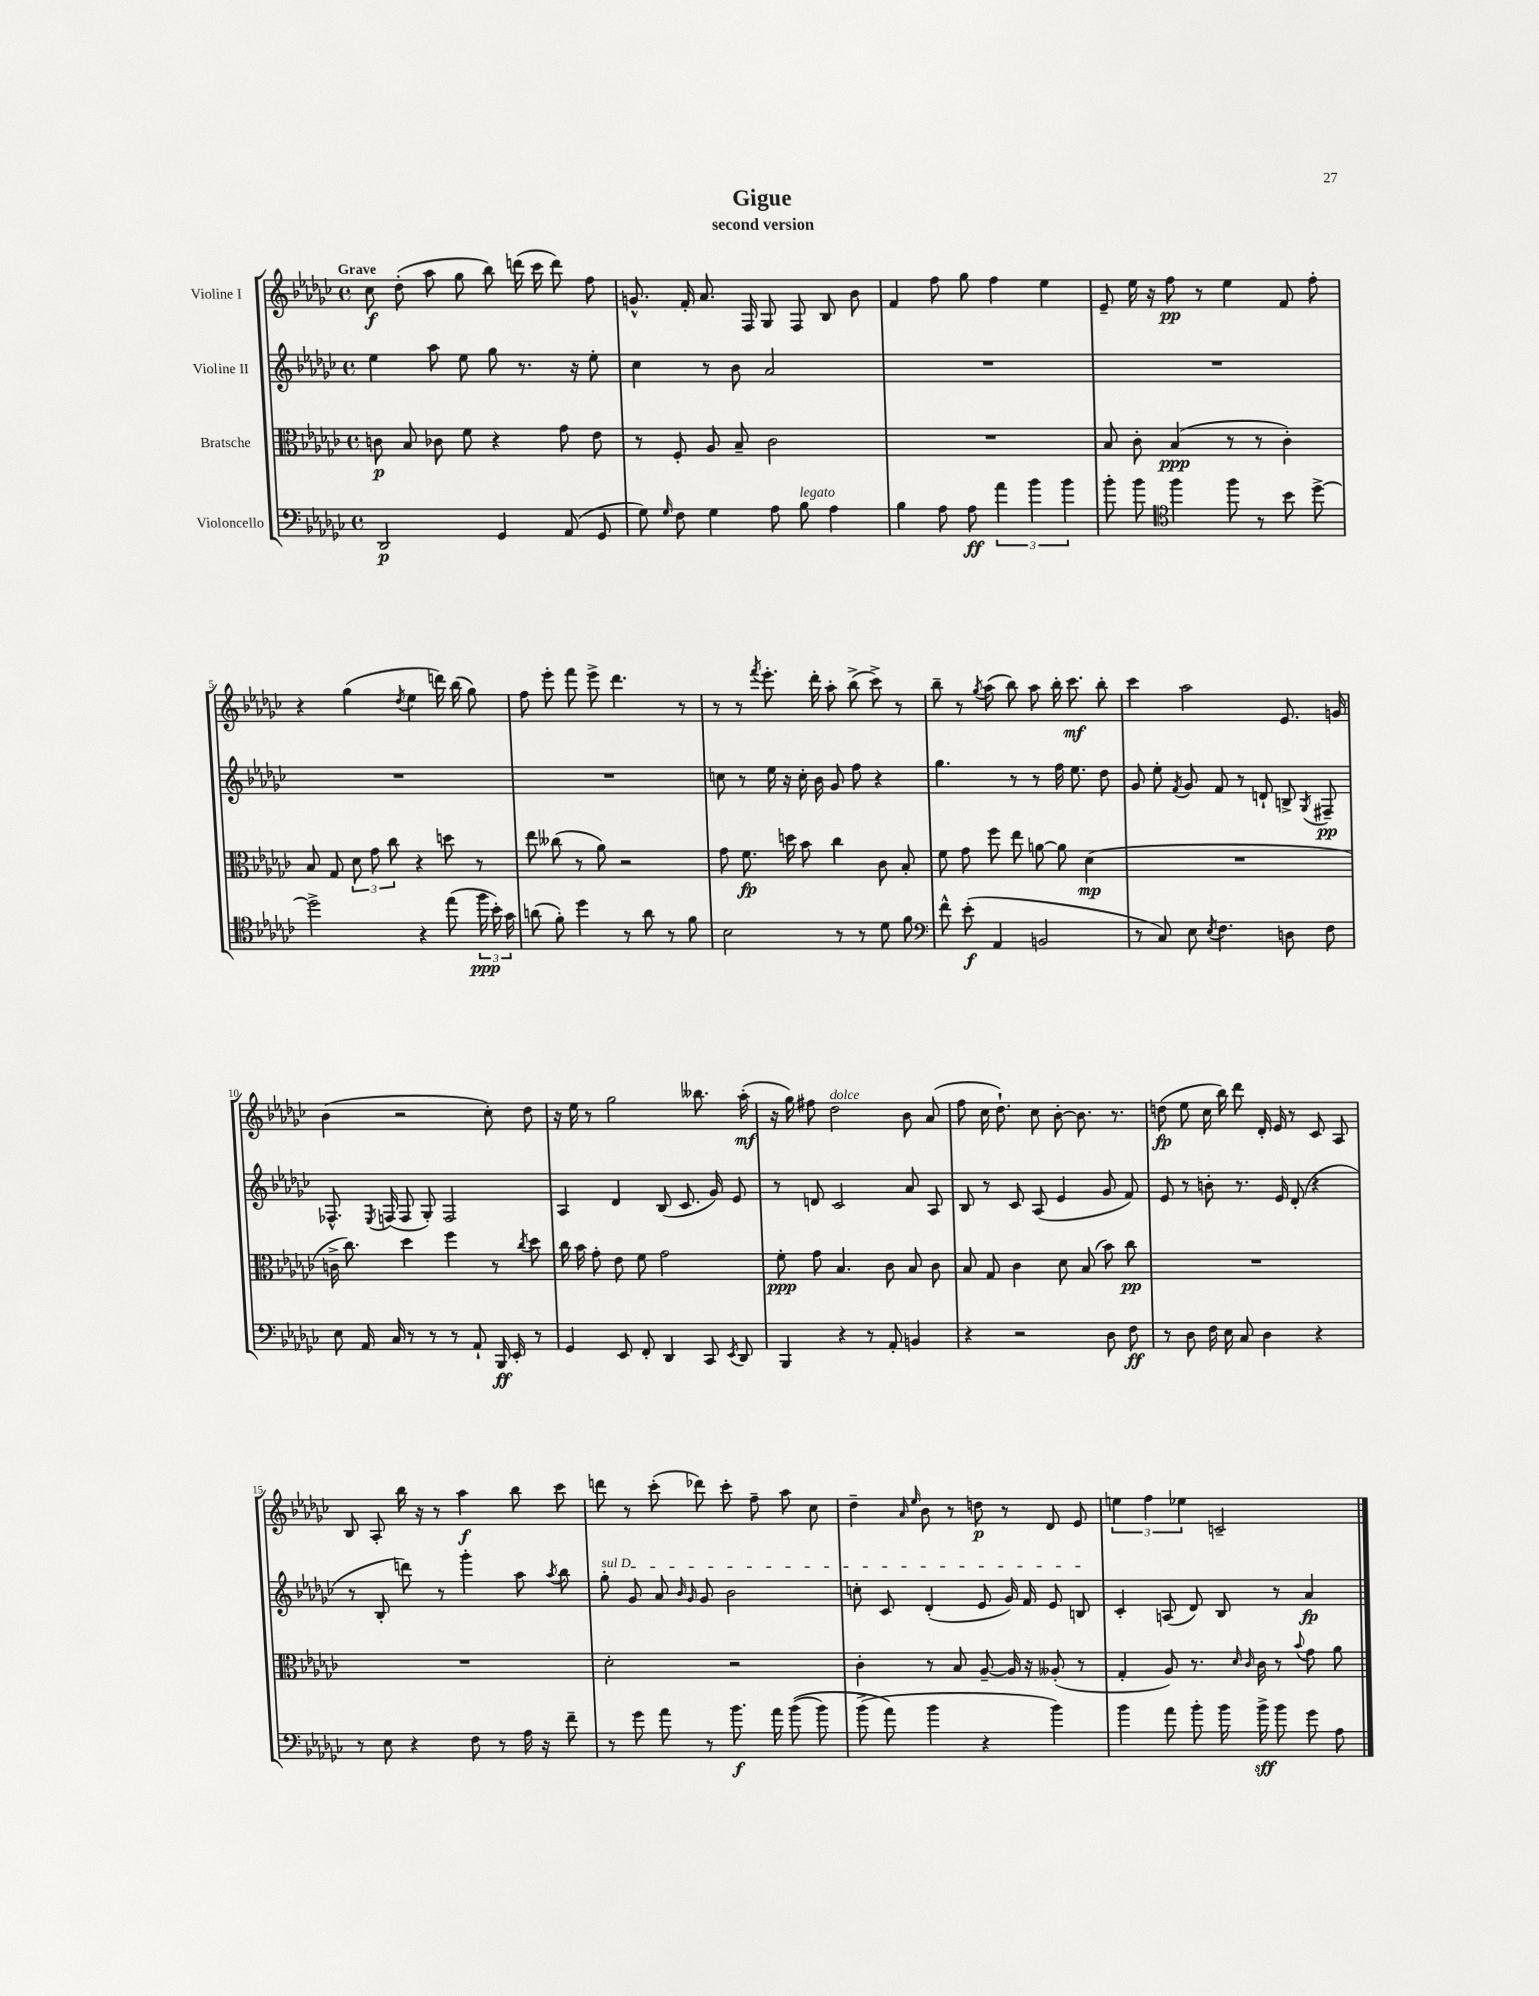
\header { title = "Gigue" subtitle = "second version" }
<<
\new StaffGroup <<
\new Staff = "s0" \with { instrumentName = "Violine I" } {
    \clef treble \key ges \major \defaultTimeSignature \time 4/4 \tempo "Grave"
    \autoBeamOff ces''8\f des''8-.( aes''8 ges''8 bes''8) d'''16( ces'''16 d'''8) f''8 |
    g'8.-^ f'16-. aes'8. f16 ges8 f8 bes8 bes'8 |
    f'4 f''8 ges''8 f''4 ees''4 |
    ees'8-- ees''16 r16 f''8\pp r8 ees''4 f'8 f''8-. |
    r4 ges''4( \acciaccatura { des''8 } ees''4 d'''16) bes''16( ges''8) |
    f''8 ees'''8-. f'''8 ees'''8-> des'''4. r8 |
    r8 r8 \acciaccatura { f'''8 } ees'''8.-. des'''16-. aes''8-. bes''8->( ces'''8->) r8 |
    bes''8-- r8 \acciaccatura { ges''8 } aes''8( bes''8) aes''8 bes''16-. ces'''8.\mf bes''8-. |
    ces'''4 aes''2 ees'8. g'16 |
    bes'4( r2 ces''8-.) des''8 |
    r16 ees''16 r8 ges''2 beses''8. aes''16-.\mf( |
    r16 ges''16) fis''8 des''2^\markup { \italic "dolce" } bes'8 aes'8( |
    f''8 ces''16 des''8.-!) ces''8 bes'8~-. bes'8. r8. |
    d''8\fp( ees''8 ces''16 bes''16) des'''8 des'16-. ees'16 r8 ces'8 aes8 |
    bes8 aes8-. bes''16 r16 r8 aes''4\f bes''8 ces'''8 |
    d'''8 r8 ces'''8-.( des'''8) ces'''8-. f''8-- aes''8 ces''8 |
    des''4-- \grace { aes'16 ees''16 } bes'8 r8 d''8\p r8 des'8 ees'8 |
    \tuplet 3/2 { e''4 f''4 ees''4 } c'2-- \bar "|." |
}
\new Staff = "s1" \with { instrumentName = "Violine II" } {
    \clef treble \key ges \major \defaultTimeSignature \time 4/4
    \autoBeamOff ees''4 aes''8 ees''8 ges''8 r8. r16 ees''8-. |
    ces''4 r8 bes'8 aes'2 |
    R1 |
    R1 |
    R1 |
    R1 |
    c''8 r8 ees''16 r16 c''16-. bes'16 ges'8 f''8 r4 |
    ges''4. r8 r8 f''16 ees''8. des''8 |
    ges'8 ees''8-. \acciaccatura { f'8 } ges'8 f'8 r8 d'8-! b8-> \acciaccatura { ges8 } fis8--\pp |
    fes8.-^ \acciaccatura { ees8 } f16( f8 ges8-.) f2 |
    aes4 des'4 bes8( ces'8. ges'16) ees'8 |
    r8 d'8 ces'2 aes'8 aes8 |
    bes8 r8 ces'8 aes8( ees'4 ges'8 f'8) |
    ees'8 r8 b'8-. r8. ees'16 des'8-.( r4 |
    r8 bes8-. d'''8) r8 ges'''4-. aes''8 \acciaccatura { aes''8 } bes''8 |
    \once \override TextSpanner.bound-details.left.text = \markup { \italic "sul D" } ges''8-.\startTextSpan ges'8 aes'8 \grace { bes'16 ges'16 } ges'8 bes'2 |
    c''8-. ces'8 des'4-.( ees'8 ges'16) f'16 ees'8 b8\stopTextSpan |
    ces'4-. a8( des'8) bes8 r8 aes'4\fp \bar "|." |
}
\new Staff = "s2" \with { instrumentName = "Bratsche" } {
    \clef alto \key ges \major \defaultTimeSignature \time 4/4
    \autoBeamOff c'8\p bes8 ces'8 f'8 r4 ges'8 ees'8 |
    r8 f8-. aes8 bes8-- ces'2 |
    R1 |
    bes8 ces'8-. bes4\ppp( r8 r8 ces'4-.) |
    bes8 ges8 \tuplet 3/2 { des'8 ges'8 ces''8 } r4 d''8 r8 |
    ees''8 ceses''8( r8 aes'8) r2 |
    ges'8 f'8.\fp d''16 bes'8 ces''4 ces'8 bes8-. |
    f'8 ges'8 f''8 ees''8 a'8~ a'8 des'4\mp( |
    R1 |
    c'16-> ces''8.) des''4 f''4 r8 \acciaccatura { ces''8 } des''8 |
    ces''16 bes'16 ges'8-. ees'8 f'8 ges'2 |
    f'8-.\ppp ges'8 bes4. ces'8 bes8 ces'8 |
    bes8 ges8 ces'4 des'8 bes8( bes'8) ces''8\pp |
    R1 |
    R1 |
    des'2-. r2 |
    ces'4-. r8 bes8 aes8~-- aes16 r16 aeses8-.( r8 |
    ges4-. aes8) r8. \grace { des'16 ces'16 } ces'16 r8 \appoggiatura { bes'8 } ges'8 aes'8 \bar "|." |
}
\new Staff = "s3" \with { instrumentName = "Violoncello" } {
    \clef bass \key ges \major \defaultTimeSignature \time 4/4
    \autoBeamOff des,2\p ges,4 aes,8( ges,8 |
    ges8) \grace { ges16 } f8 ges4 aes8 bes8^\markup { \italic "legato" } aes4 |
    bes4 aes8 aes8\ff \tuplet 3/2 { aes'4 bes'4 bes'4 } |
    bes'8-. bes'8 \clef tenor f''4 f''8 r8 bes'8 des''8~-> |
    des''2-> r4 ees''8( \tuplet 3/2 { f''16\ppp bes'16-.) ges'16 } |
    a'8( f'8-.) des''4 r8 a'8 r8 f'8 |
    bes2 r8 r8 des'8 f'8 |
    \clef bass f'8-^ ees'8-.\f( aes,4 b,2 |
    r8 ces8) ees8 \acciaccatura { ees8 } f4. d8 f8 |
    ees8 aes,16 ces16 r8 r8 r8 aes,8-! bes,,16\ff ees,16-. r8 |
    ges,4 ees,8 f,8-. des,4 ces,8 \acciaccatura { ees,8 } des,8 |
    bes,,4 r4 r8 aes,8-. b,4 |
    r4 r2 des8 f8\ff |
    r8 des8 f16 ees16 ces8 des4 r4 |
    r8 ees8 r4 f8 r8 aes16 r16 f'8-- |
    r8 ges'8 aes'8 r8 bes'8.\f aes'16 bes'8(\( bes'8) |
    bes'8->( aes'8\) bes'4 r4 bes'4) |
    bes'4 aes'8 bes'8-. bes'16 bes'16->\sff bes'8 ges'8 aes8 \bar "|." |
}
>>
>>
